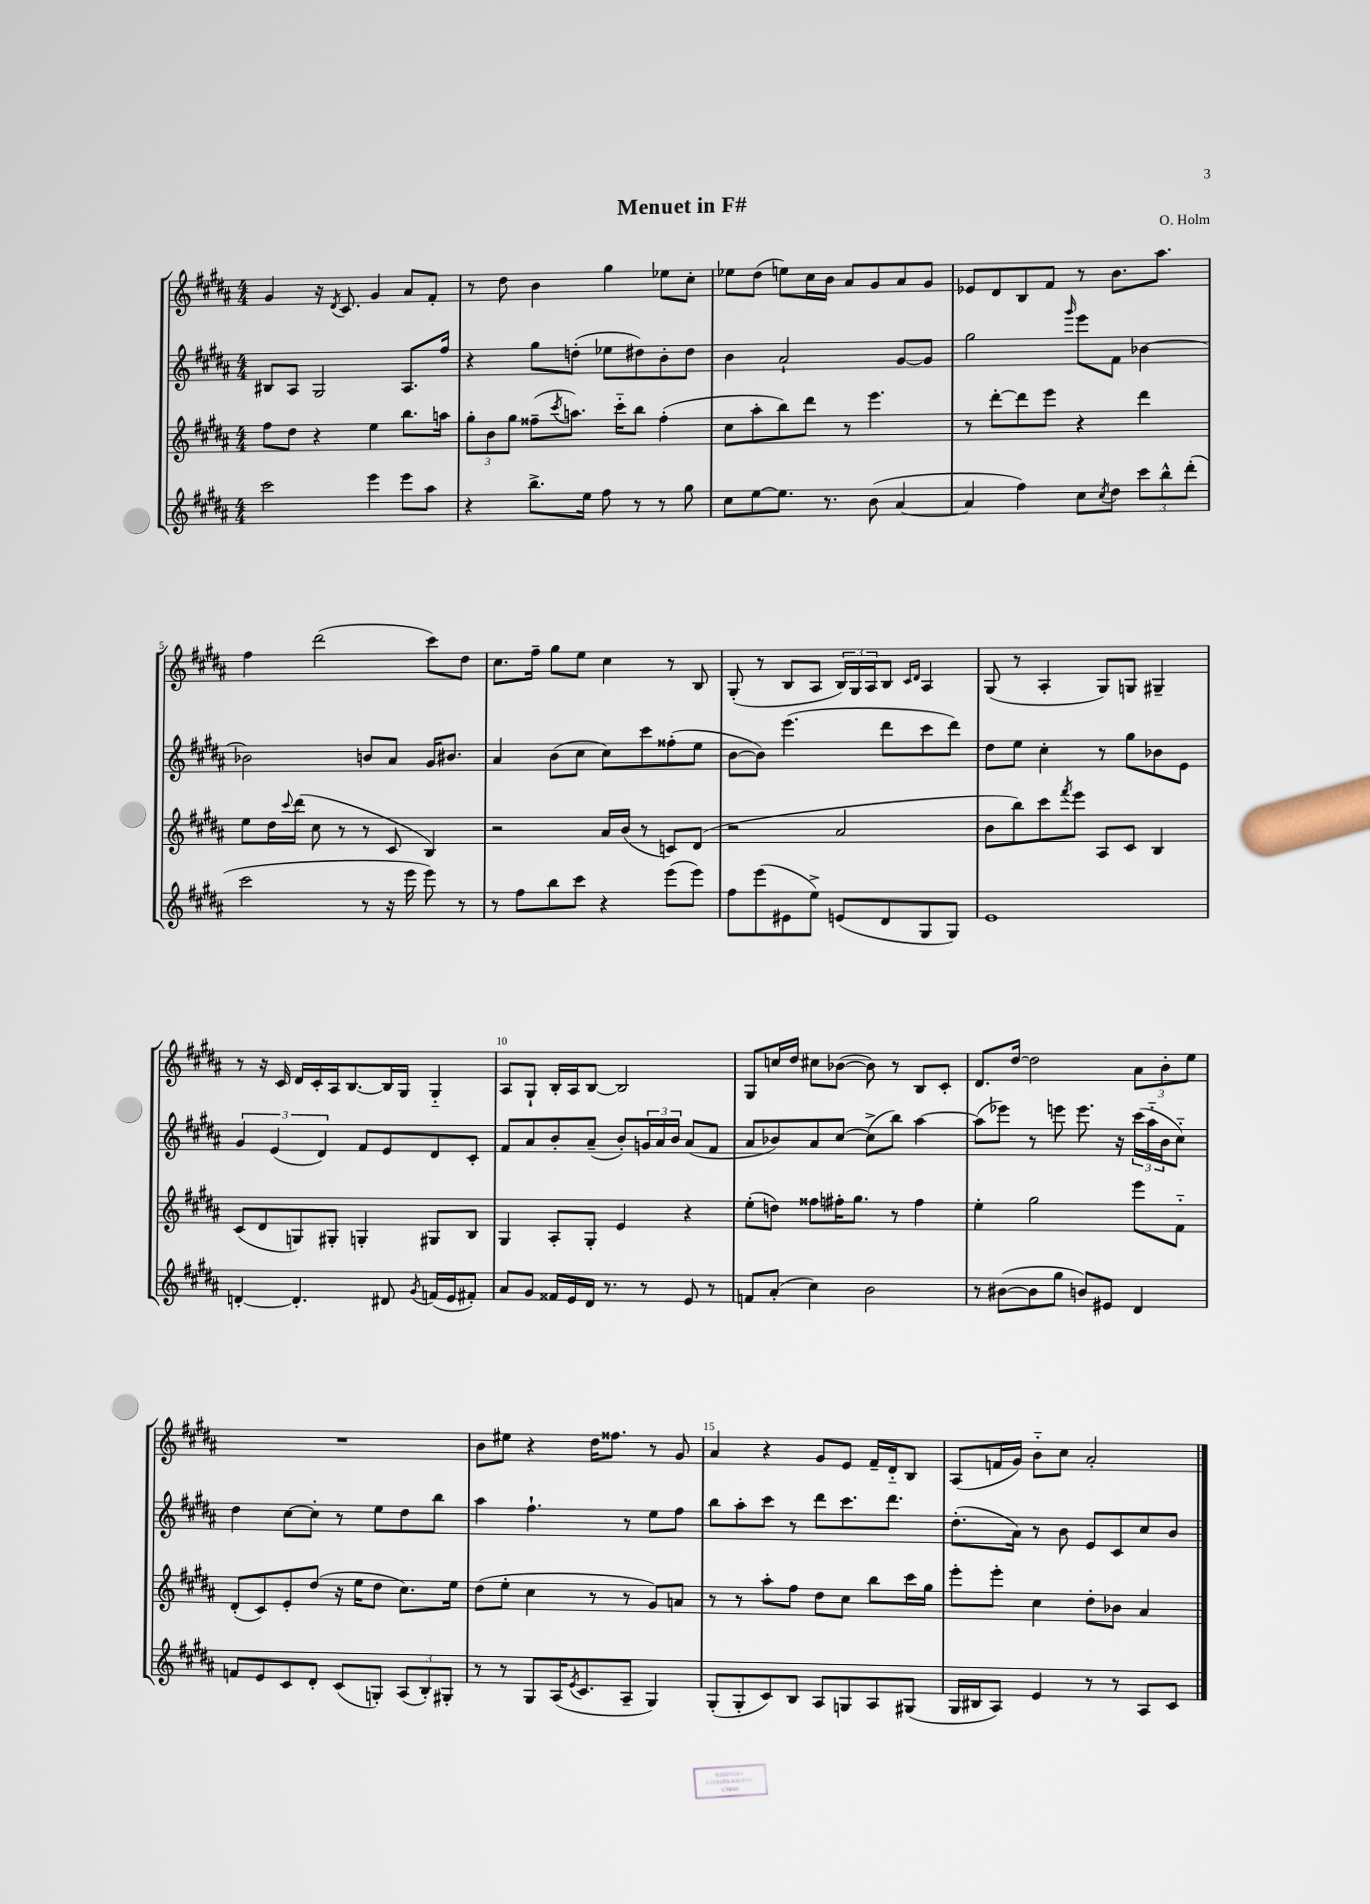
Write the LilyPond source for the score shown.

\header { title = "Menuet in F#" composer = "O. Holm" }
<<
\new StaffGroup <<
\new Staff = "s0" {
    \clef treble \key b \major \numericTimeSignature \time 4/4
    gis'4 r16 \acciaccatura { dis'8 } cis'8. gis'4 ais'8 fis'8-. |
    r8 dis''8 b'4 gis''4 ees''8 cis''8-. |
    ees''8 dis''8( e''8) cis''16 b'16 ais'8 gis'8 ais'8 gis'8 |
    ees'8 dis'8 b8 fis'8 r8 b'8. ais''8. |
    fis''4 dis'''2( cis'''8) dis''8 |
    cis''8. fis''16-- gis''8 e''8 cis''4 r8 b8 |
    gis8-.( r8 b8 ais8 \tuplet 3/2 { b16) gis16 ais16 } b8 \grace { cis'16 dis'16 } ais4 |
    gis8( r8 ais4-. gis8) g8 gis4-- |
    r8 r16 cis'16 dis'16 cis'16-. ais16 b8.~ b16 gis16 gis4-_ |
    ais8 gis8-! b16-. ais16 b8~ b2 |
    gis8 c''16 dis''16 cis''8 bes'8~( bes'8) r8 b8 cis'8-. |
    dis'8. dis''16~ dis''2 \tuplet 3/2 { ais'8 b'8-. e''8 } |
    R1 |
    b'8 eis''8 r4 dis''16 fisis''8. r8 gis'8 |
    ais'4 r4 gis'8 e'8 fis'16-- dis'16-_ b8 |
    ais8( f'16 gis'16) b'8-_ cis''8 ais'2-. \bar "|." |
}
\new Staff = "s1" {
    \clef treble \key b \major \numericTimeSignature \time 4/4
    bis8 ais8 gis2 ais8. fis''16 |
    r4 gis''8 d''8-.( ees''8 dis''8) b'8-. dis''8 |
    b'4 ais'2-! gis'8~ gis'8 |
    gis''2 \grace { gis'''16 } e'''8 fis'8 bes'4~ |
    bes'2 b'8 ais'8 gis'16 bis'8. |
    ais'4 b'8( cis''8 cis''8) cis'''8 fisis''8-.( e''8 |
    b'8~ b'8) e'''4.( dis'''8 cis'''8 dis'''8) |
    dis''8 e''8 cis''4-. r8 gis''8 bes'8 e'8 |
    \tuplet 3/2 { gis'4 e'4( dis'4) } fis'8 e'8 dis'8 cis'8-. |
    fis'8 ais'8 b'8-. ais'8--( b'8-.) \tuplet 3/2 { g'16 ais'16 b'16 } ais'8( fis'8 |
    ais'8 bes'8) ais'8 cis''8~ cis''8->( b''8) ais''4~ |
    ais''8( ees'''8) r8 e'''8 e'''8. r16 \tuplet 3/2 { cis'''16( ais''16-_ b'16 } cis''8-_) |
    dis''4 cis''8~ cis''8-. r8 e''8 dis''8 b''8 |
    ais''4 fis''4.-! r8 e''8 fis''8 |
    b''8 ais''8-. cis'''8 r8 dis'''8 cis'''8. dis'''8. |
    dis''8.-.( ais'16) r8 b'8 e'8 cis'8 cis''8 b'8 \bar "|." |
}
\new Staff = "s2" {
    \clef treble \key b \major \numericTimeSignature \time 4/4
    fis''8 dis''8 r4 e''4 b''8. a''16 |
    \tuplet 3/2 { gis''8-. b'8 gis''8 } fisis''8--( \acciaccatura { cis'''8 } a''8.) cis'''16-_ b''8 fisis''4-.( |
    cis''8 ais''8-. b''8) dis'''8 r8 e'''4. |
    r8 dis'''8~-. dis'''8 e'''8 r4 dis'''4 |
    e''8 dis''16 \appoggiatura { cis'''8 } dis'''16( cis''8 r8 r8 cis'8 b4) |
    r2 ais'16 b'16( r8 c'8) dis'8( |
    r2 ais'2 |
    b'8 b''8) cis'''8 \acciaccatura { fis'''8 } e'''8 ais8 cis'8 b4 |
    cis'8( dis'8 g8) gis8-. g4-. gis8 b8 |
    gis4 ais8-. gis8-. e'4 r4 |
    e''8-.( d''8) fisis''8 fis''16-. gis''8. r8 fis''4 |
    e''4-. gis''2 e'''8 fis'8-_ |
    dis'8-.( cis'8) e'8-. dis''8( r16 e''16 dis''8 cis''8.) e''16 |
    dis''8( e''8-. cis''4 r8 r8 gis'8) a'8 |
    r8 r8 ais''8-. fis''8 dis''8 cis''8 b''8 cis'''16 gis''16 |
    e'''8-. e'''8-. cis''4 dis''8-. bes'8 ais'4 \bar "|." |
}
\new Staff = "s3" {
    \clef treble \key b \major \numericTimeSignature \time 4/4
    cis'''2 e'''4 e'''8 ais''8 |
    r4 b''8.-> e''16 fis''8 r8 r8 gis''8 |
    cis''8 e''8~ e''8. r8. b'8( ais'4~ |
    ais'4 fis''4) cis''8 \acciaccatura { cis''8 } dis''8 \tuplet 3/2 { cis'''8 b''8-^ dis'''8-.( } |
    cis'''2 r8 r16 e'''16 e'''8) r8 |
    r8 fis''8 b''8 cis'''8 r4 e'''8( e'''8) |
    fis''8 e'''8( eis'8 e''8->) e'8( dis'8 gis8 gis8) |
    e'1 |
    d'4~-. d'4.-. dis'8 \acciaccatura { gis'8 } f'16( e'16 fis'8-.) |
    ais'8 gis'8 fisis'16 e'16 dis'16 r8. r8 e'8 r8 |
    f'8 ais'8-.( cis''4) b'2 |
    r8 bis'8~( bis'8 gis''8 b'8) eis'8 dis'4 |
    f'8 e'8 cis'8 dis'8-. cis'8( g8-.) \tuplet 3/2 { ais8( b8-.) gis8-. } |
    r8 r8 gis8 ais16( \acciaccatura { e'8 } cis'8. ais8-- gis4) |
    gis8-.( gis8-. cis'8) b8 ais8 g8 ais8 gis8( |
    gis16 bis16 ais8) e'4 r8 r8 ais8 cis'8 \bar "|." |
}
>>
>>
\layout { \context { \Score \override BarNumber.break-visibility = ##(#f #t #t) barNumberVisibility = #(every-nth-bar-number-visible 5) } }
